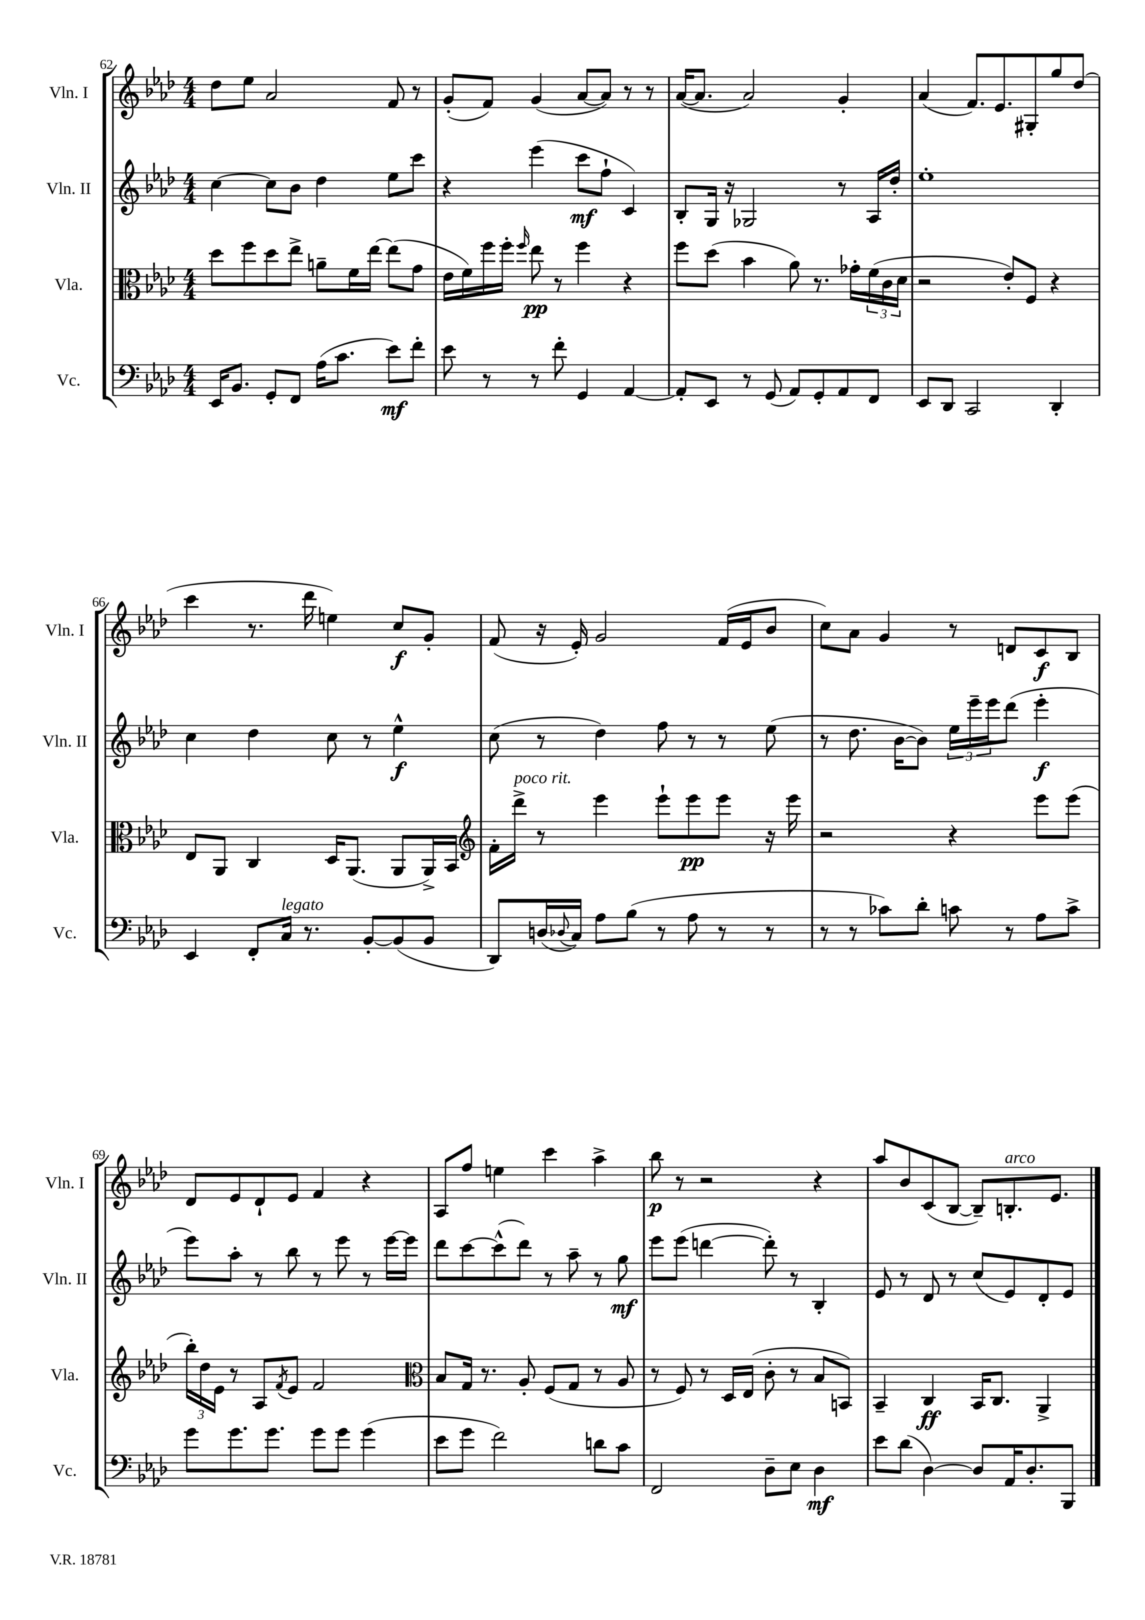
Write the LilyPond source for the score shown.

<<
\new StaffGroup <<
\new Staff = "s0" \with { instrumentName = "Vln. I" shortInstrumentName = "Vln. I" } {
    \clef treble \key aes \major \numericTimeSignature \time 4/4
    des''8 ees''8 aes'2 f'8 r8 |
    g'8-.( f'8) g'4( aes'8~ aes'8) r8 r8 |
    aes'16~( aes'8. aes'2) g'4-. |
    aes'4( f'8.) ees'8. gis8-. g''8 des''8( |
    c'''4 r8. des'''16 e''4) c''8\f g'8-. |
    f'8( r16 ees'16-.) g'2 f'16( ees'16 bes'8 |
    c''8) aes'8 g'4 r8 d'8 c'8\f bes8 |
    des'8 ees'8 des'8-! ees'8 f'4 r4 |
    aes8 f''8 e''4 c'''4 aes''4-> |
    bes''8\p r8 r2 r4 |
    aes''8 bes'8 c'8( bes8~ bes8--) b8.-.^\markup { \italic "arco" } ees'8. \bar "|." |
}
\new Staff = "s1" \with { instrumentName = "Vln. II" shortInstrumentName = "Vln. II" } {
    \clef treble \key aes \major \numericTimeSignature \time 4/4
    c''4~ c''8 bes'8 des''4 ees''8 c'''8 |
    r4 ees'''4( c'''8\mf f''8-! c'4) |
    bes8-. g16 r16 ges2 r8 aes16 des''16-. |
    ees''1-. |
    c''4 des''4 c''8 r8 ees''4-^\f |
    c''8( r8 des''4) f''8 r8 r8 ees''8( |
    r8 des''8. bes'16~ bes'8) \tuplet 3/2 { ees''16 ees'''16-- ees'''16 } des'''8( ees'''4-.\f |
    ees'''8) aes''8-. r8 bes''8 r8 ees'''8 r8 ees'''16~ ees'''16 |
    des'''8 c'''8~ c'''8-^( des'''8) r8 aes''8-- r8 g''8\mf |
    ees'''8 ees'''8( d'''4~ d'''8-.) r8 bes4-. |
    ees'8 r8 des'8 r8 c''8( ees'8) des'8-. ees'8 \bar "|." |
}
\new Staff = "s2" \with { instrumentName = "Vla." shortInstrumentName = "Vla." } {
    \clef alto \key aes \major \numericTimeSignature \time 4/4
    des''8 f''8 des''8 ees''8-> a'8-- f'16 ees''16~ ees''8( g'8 |
    ees'16 f'16) f''16 f''16-. \grace { f''16 } ees''8\pp r8 f''4 r4 |
    f''8 des''8( bes'4 aes'8) r8. ges'16-. \tuplet 3/2 { f'16( c'16 des'16 } |
    r2 ees'8-.) f8 r4 |
    ees8 aes,8 c4 des16 aes,8.( aes,8 aes,16->) bes,16 |
    \clef treble f'16-. des'''16->^\markup { \italic "poco rit." } r8 ees'''4 ees'''8-! ees'''8\pp ees'''8 r16 ees'''16 |
    r2 r4 ees'''8 ees'''8( |
    \tuplet 3/2 { bes''16-.) des''16 ees'16 } r8 aes8 \acciaccatura { f'8 } ees'8 f'2 |
    \clef alto bes8 g16 r8. aes8-. f8( g8 r8 aes8 |
    r8 f8) r8 des16 ees16( c'8-. r8 bes8 b,8) |
    bes,4-- c4\ff bes,16 c8. aes,4-> \bar "|." |
}
\new Staff = "s3" \with { instrumentName = "Vc." shortInstrumentName = "Vc." } {
    \clef bass \key aes \major \numericTimeSignature \time 4/4
    ees,16 bes,8. g,8-. f,8 aes16( c'8. ees'8\mf) f'8-. |
    ees'8 r8 r8 f'8-. g,4 aes,4~ |
    aes,8-. ees,8 r8 g,8( aes,8) g,8-. aes,8 f,8 |
    ees,8 des,8 c,2 des,4-. |
    ees,4 f,8-. c16^\markup { \italic "legato" } r8. bes,8~-. bes,8( bes,8 |
    des,8) d16( \appoggiatura { des8 } c16) aes8 bes8( r8 aes8 r8 r8 |
    r8 r8 ces'8) des'8-. c'8 r8 aes8 c'8-> |
    g'8 g'8. g'8. g'8 g'8 g'4( |
    ees'8 g'8 f'2) d'8 c'8 |
    f,2 des8-- ees8 des4\mf |
    ees'8 des'8( des4~) des8 aes,16 des8.-. bes,,8 \bar "|." |
}
>>
>>
\layout { \context { \Score currentBarNumber = #62 } }
